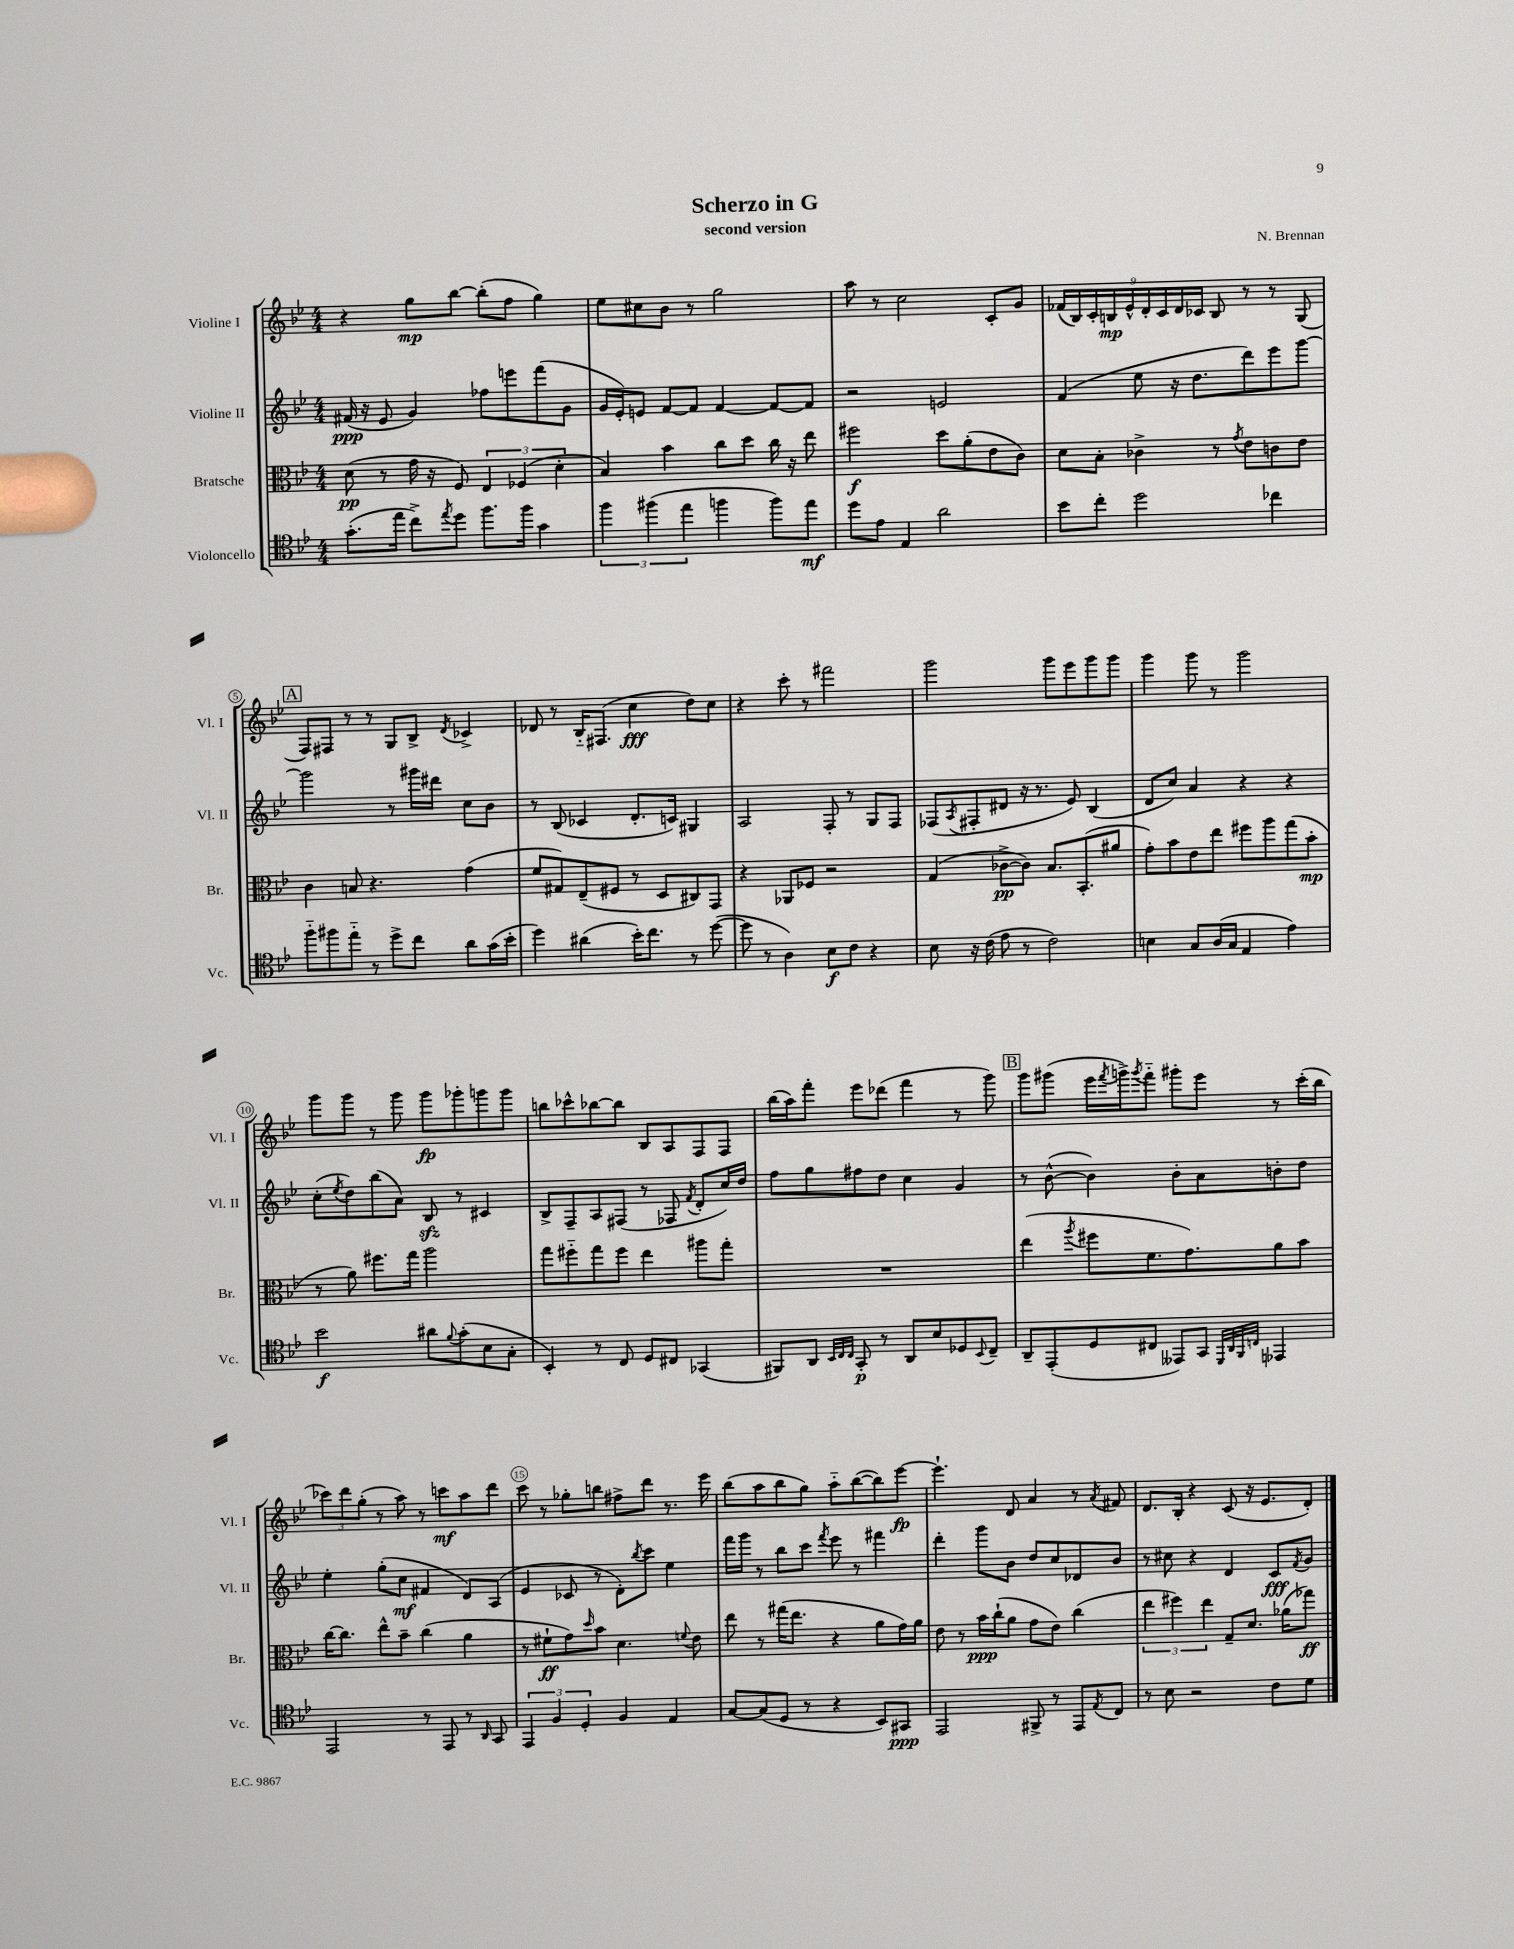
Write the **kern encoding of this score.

**kern	**kern	**kern	**kern
*staff4	*staff3	*staff2	*staff1
*clefC4	*clefC3	*clefG2	*clefG2
*k[b-e-]	*k[b-e-]	*k[b-e-]	*k[b-e-]
*M4/4	*M4/4	*M4/4	*M4/4
(8.g'	(8d	(16f#	4r
.	.	16r	.
.	8r	8e-	.
16ee-	.	.	.
8cc^)	16g	4g)	8gg
.	16r	.	.
8qee-	.	.	.
8dd	8F)	.	[8bb-
8.ff	6E-	8ff-	(8bb-']
.	.	8eee	8ff
.	(6F-	.	.
16ff	.	.	.
4g	.	(8fff	4gg)
.	6d'	.	.
.	.	8g	.
=	=	=	=
6ff	4B-)	16g	8ee-
.	.	16e-')	.
.	.	8e	8cc#
(6ff#	.	.	.
.	4b-	[8f	8b-
6ee-	.	.	.
.	.	8f]	8r
4ff	8cc	[4f	2gg
.	8dd	.	.
8ff)	16cc	8f_	.
.	16r	.	.
8ee-	8ee-	8f]	.
=	=	=	=
8dd	2ff#	2r	8aa
8e-	.	.	8r
4E-	.	.	2cc
2a	8dd	2e	.
.	(8a'	.	.
.	8e-	.	8c'
.	8c)	.	8g
=	=	=	=
8b-	8d	(4f	(18f-
.	.	.	18B-)
.	.	.	18c'
8cc'	8B-'	.	.
.	.	.	18B
.	.	.	18e-^^
2dd	4c-^	8ee-	.
.	.	.	18d'
.	.	.	18c
.	.	16r	.
.	.	.	18d
.	.	8.dd	.
.	.	.	18c-
.	8r	.	8B
.	8qg	.	.
.	8e-	8ddd)	8r
4cc-	8c	8eee-	8r
.	8e-	[8ggg	(8G
=	=	=	=
8ff'~	4c	2ggg]	8F)
8ff#	.	.	8F#
8ee-'~	8B	.	8r
8r	4.r	.	8r
8dd^	.	8r	8G
8cc	.	16ggg#	8B-^
.	.	16ddd#	.
.	.	.	8qd
8a	(4g	8cc	4c-^
(16g	.	8b-	.
16b-'	.	.	.
=	=	=	=
4dd)	8f	8r	8d-
.	8G#)	(8B-	8r
(4a#	(8E-~	4c-	16B-'~
.	.	.	(8.F#
.	8F#	.	.
16b-')	8r	8.d'	4cc
8.cc	.	.	.
.	8D	.	.
.	.	16c)	.
8r	8C#)	4G#	8dd)
([8dd	8GG	.	8cc
=	=	=	=
8dd]	4r	2A	4r
8r	.	.	.
4A)	8AA-	.	8ccc'
.	8F-	.	8r
8B-	2r	8F'	2fff#
8c	.	8r	.
4r	.	8G	.
.	.	8F	.
=	=	=	=
8B-	(4G	(8F-	2ggg
.	.	8qA	.
16r	.	8F#'	.
(16c	.	.	.
8e-	[8c-^	8d#	.
8r	8c-])	16r	.
.	.	8.r	.
2c)	8.B-	.	8ggg
.	.	8e-)	8eee-
.	(8.BB-'	.	.
.	.	(4B-	8ggg
.	8a#	.	8ggg
=	=	=	=
4B	8g')	8d	4ggg
.	8b-	8cc)	.
8G	8e-	4a	8ggg
(16A	8ee-	.	8r
16G	.	.	.
4E-	8ff#	4r	2ggg
.	8aa	.	.
4e-)	(8gg	4r	.
.	8b-'	.	.
=	=	=	=
2b-	8r	(8cc'	8ggg
.	.	8qee-	.
.	8a)	8dd)	8ggg
.	8.ff#	(8bb-	8r
.	.	8a)	8ggg
.	16gg	.	.
8a#	2aa	8B-	8ggg
8qqf	.	.	.
(8g'	.	8r	8ggg-'
8B-	.	4c#	8ggg
8G'	.	.	8ggg
=	=	=	=
4BB-')	8gg	8B-^	8bb
.	8ff#'~	8F~	8ccc-^^
8r	8gg	8A	[8bb-
8C	8ff#	(8F#	8bb-]
8D	4ee-	8r	8B-
8C#	.	8F-	8A
.	.	8qf	.
(4GG-	8aa#	8d'	8F
.	8gg'	16cc)	8F
.	.	16dd	.
=	=	=	=
8FF#)	1r	8ff	(16bb-
.	.	.	16aa)
8AA	.	8gg	8fff'
32qqBB-	.	.	.
32qqC	.	.	.
32qqC	.	.	.
8GG'	.	8ff#	8eee-
8r	.	8dd	(8ddd-
8AA	.	4cc	4fff
8B-	.	.	.
8D-	.	4g	8r
8qqBB-	.	.	.
8C~	.	.	8ggg)
=	=	=	=
8AA~	(4ee-	8r	8ggg
(8EE-'	.	([8b-^^	(8ggg#
.	8qaa	.	.
8D	8ff#	4b-])	16eee-
.	.	.	8qfff
.	.	.	16ggg^)
.	.	.	8qggg
8C#	8.f	.	8fff'~
8EE--)	.	8b-'	8ggg#'
.	8.g)	.	.
8GG	.	8a	8eee-
32qqDD	.	.	.
32qqAA	.	.	.
32qqFF	.	.	.
32qqC	.	.	.
4EE-	8a	8b'	8r
.	8b-	8dd	(16ccc'
.	.	.	16bb-
=	=	=	=
2EE-	[16cc	4ee-'	12ccc-)
.	8.cc]	.	.
.	.	.	12ddd
.	.	.	(12gg'
.	8ee-^^	(8gg'	8r
.	8b-~	8cc	8aa)
8r	(4cc	4f#	8r
8EE-	.	.	8ccc
8r	4a	8d)	8aa
16qqAA	.	.	.
8GG	.	(8A	8ddd
=	=	=	=
6EE-	8r	4e-	8ccc
.	8f#`	.	8r
6F	.	.	.
.	8g)	8c-	8gg-'
6D'	.	.	.
.	16qqdd	.	.
.	8b-	8r	8bb
4F	4.d	8d')	8ff#^
.	.	8qbb-	.
.	.	8ccc	8ddd
4E-	.	4ee-	8.r
.	8qqf	.	.
.	8e-	.	.
.	.	.	16eee-
=	=	=	=
[8G	8ee-	16fff	(8bb-
.	.	16ggg	.
(8G]	8r	8r	8aa
8D	(16gg#	8bb-	8bb-
.	8.ee-	.	.
8r	.	8ccc	8gg)
.	.	8qfff	.
4r	4r	8eee-	8aa'~
.	.	8r	([8bb-
8BB-)	8a	4fff#	8bb-])
8GG#	16g)	.	[8eee-
.	16a	.	.
=	=	=	=
2EE-	8e-	4ddd'	4.eee-`]
.	8r	.	.
.	16b-	8ggg	.
.	(16cc`	.	.
.	8a	8b-	8d
8FF#^	8g	8dd	4a
8r	8e-)	8cc	.
8EE-	(4cc	8d-	8r
8qE-	.	.	8qa
8C	.	8b-	8f#
=	=	=	=
8r	6ee-	8r	8.d
8B-	.	8cc#	.
.	6ff#)	.	.
.	.	.	16B-'
2r	.	4r	4r
.	6ee-	.	.
.	8G~	4d	(8c
.	8.d	.	16r
.	.	.	8.e-
8c	.	8c	.
.	(16a-	.	.
.	.	8qf	.
8d	8gg-)	8g	8d')
==	==	==	==
*-	*-	*-	*-
